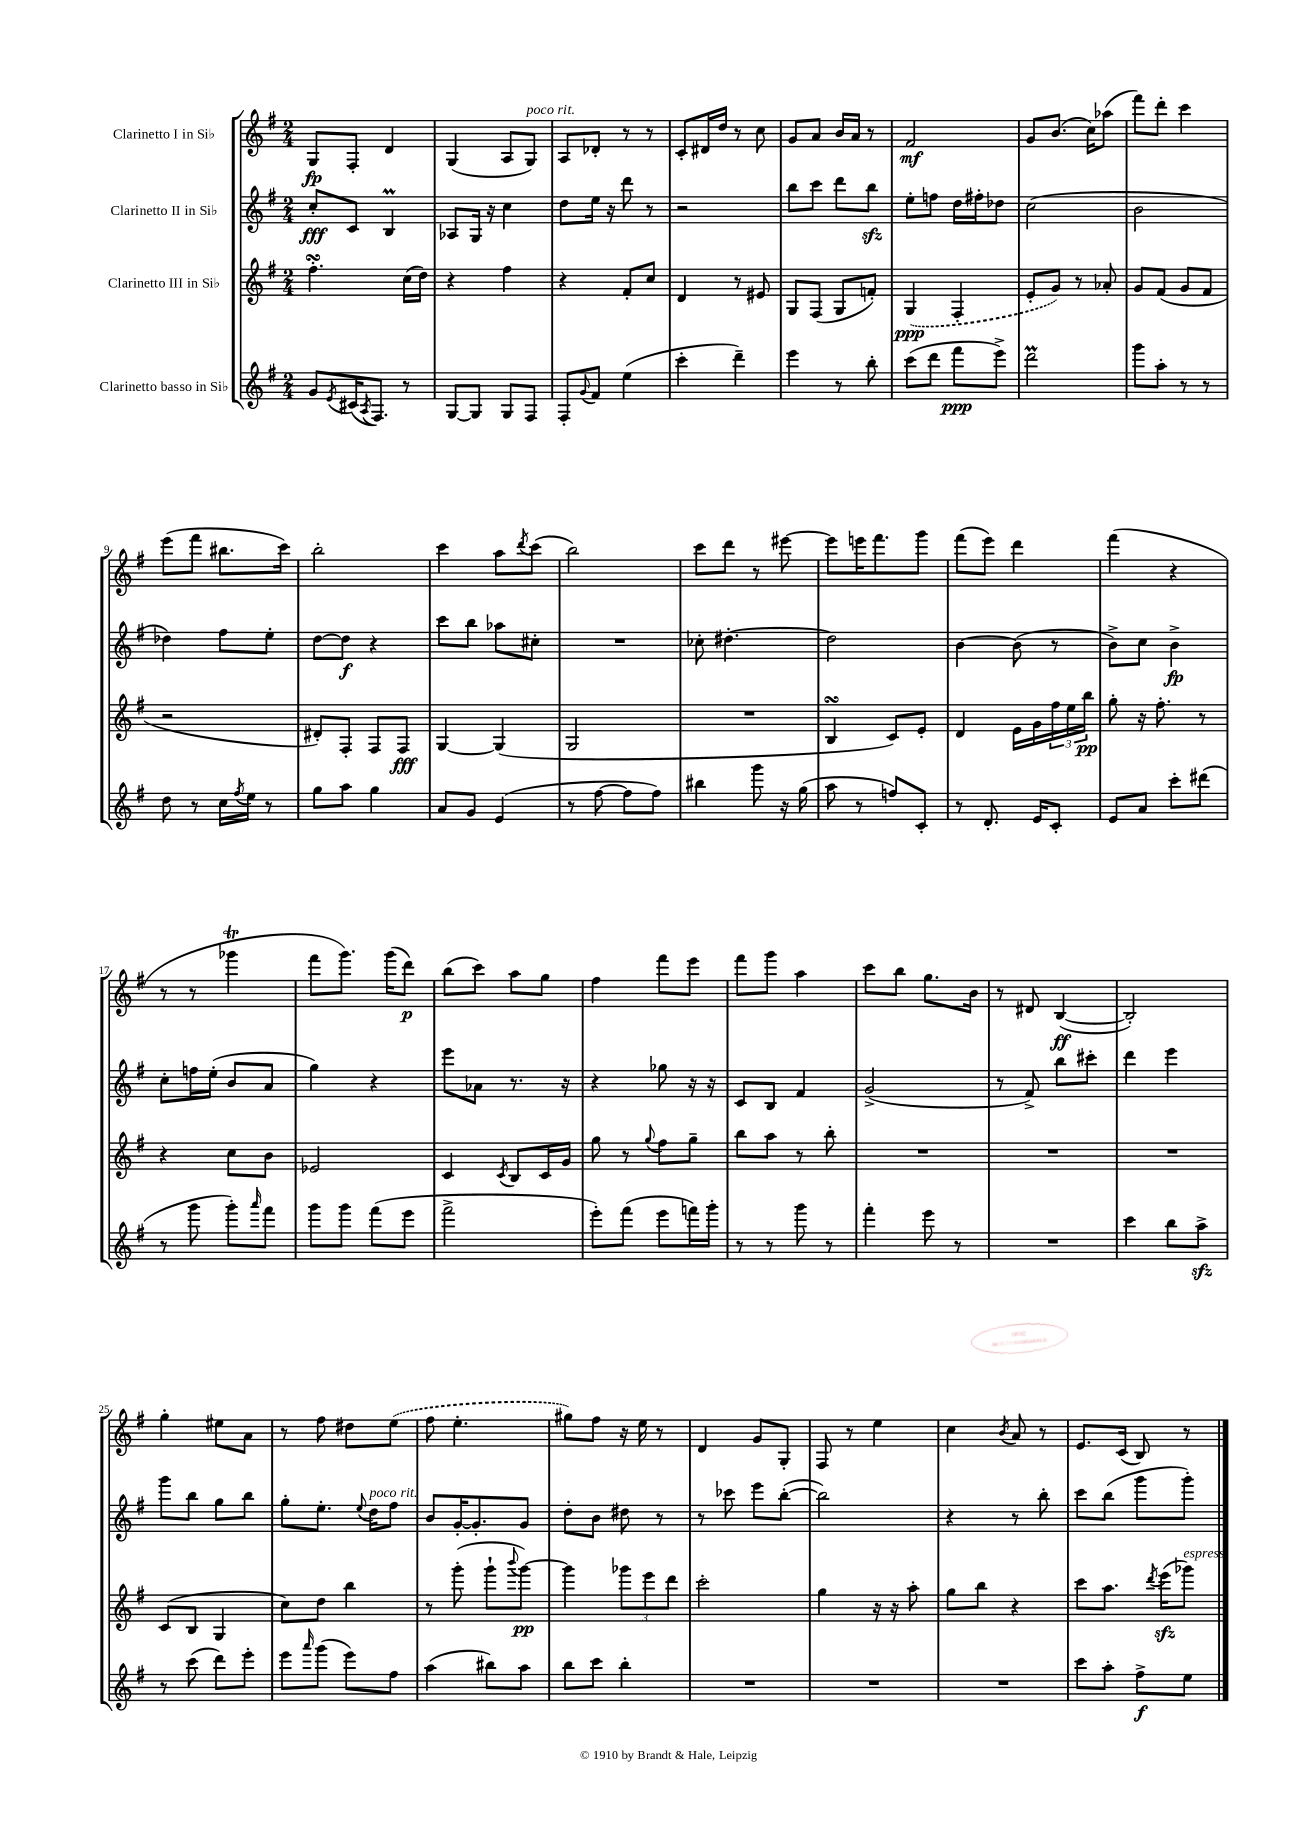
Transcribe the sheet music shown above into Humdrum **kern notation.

**kern	**kern	**kern	**kern
*staff4	*staff3	*staff2	*staff1
*clefG2	*clefG2	*clefG2	*clefG2
*k[f#]	*k[f#]	*k[f#]	*k[f#]
*M2/4	*M2/4	*M2/4	*M2/4
8g/L	4.ff#'\	8cc'/L	8G/L
8qe/	.	.	.
(16c#/K	.	8c/J	8F#'/J
8qA/	.	.	.
8.F#/J)	.	.	.
.	.	4B/	4d/
8r	(16cc\LL	.	.
.	16dd\JJ)	.	.
=	=	=	=
[8G/L	4r	8A-/L	(4G/
8G/]J	.	16G/Jk	.
.	.	16r	.
8G/L	4ff#\	4cc\	8A/L
8F#/J	.	.	8G/J)
=	=	=	=
8F#'/L	4r	8dd\L	8A/L
8qqg/	.	.	.
8f#/J	.	16ee\Jk	8d-'/J
.	.	16r	.
(4ee\	8f#'/L	8ddd\	8r
.	8cc/J	8r	8r
=	=	=	=
4ccc'\	4d/	2r	8c'/L
.	.	.	16d#/L
.	.	.	16dd/JJ
4ddd~\)	8r	.	8r
.	8e#/	.	8cc\
=	=	=	=
4eee\	8G/L	8bb\L	8g/L
.	(8F#/J	8ccc\J	8a/J
8r	8G/L	8ddd\L	16b/LL
.	.	.	16a/JJ
8bb'\	8f'/J)	8bb\J	8r
=	=	=	=
(8ccc\L	(4G/	8ee'\L	2f#/
8ddd\J	.	8ff\J	.
8fff#\L	4F#'/	16dd\LL	.
.	.	16ff#'\J	.
8eee^\J)	.	8dd-\J	.
=	=	=	=
2ddd\	8e'/L	(2cc\	8g/L
.	8g/J)	.	(8.b/J
.	8r	.	.
.	.	.	16cc\LK)
.	8a-'/	.	(8aa-\J
=	=	=	=
8ggg\L	8g/L	2b\	8fff#\L)
8aa'\J	(8f#/J	.	8ddd'\J
8r	8g/L	.	4ccc\
8r	8f#/J	.	.
=	=	=	=
8dd\	2r	4dd-\)	(8eee\L
8r	.	.	8fff#\J
16cc\LL	.	8ff#\L	8.bb#\L
8qff#/	.	.	.
16ee\JJ	.	.	.
8r	.	8ee'\J	.
.	.	.	16ccc\Jk)
=	=	=	=
8gg\L	8d#'/L)	[8dd\L	2bb'\
8aa\J	8F#'/J	8dd\]J	.
4gg\	8F#/L	4r	.
.	8F#/J	.	.
=	=	=	=
8a/L	[4G/	8ccc\L	4ccc\
8g/J	.	8bb\J	.
(4e/	(4G/]	8aa-\L	8aa\L
.	.	.	8qddd/
.	.	8cc#'\J	(8ccc\J
=	=	=	=
8r	2G/	2r	2bb\)
[8ff#\	.	.	.
8ff#\]L	.	.	.
8ff#\J)	.	.	.
=	=	=	=
4bb#\	2r	8cc-'\	8ccc\L
.	.	[4.dd#'\	8ddd\J
8ggg\	.	.	8r
16r	.	.	[8eee#\
(16gg\	.	.	.
=	=	=	=
8aa\	4B/	2dd#\]	8eee#\]L
8r	.	.	16eee\K
.	.	.	8.fff#\
8ff/L)	8c/L)	.	.
8c'/J	8e'/J	.	8ggg\J
=	=	=	=
8r	4d/	[4b\	(8fff#\L
8.d'/	.	.	8eee\J)
.	16e\LL	(8b\]	4ddd\
16e/LK	16g\	.	.
8c'/J	24ff#\	8r	.
.	24ee\	.	.
.	24bb\JJ	.	.
=	=	=	=
8e/L	8gg'\	8b^\L)	(4fff#\
8a/J	16r	8cc\J	.
.	8.ff#'\	.	.
8ccc'\L	.	4b^\	4r
(8ddd#\J	8r	.	.
=	=	=	=
8r	4r	8cc'\L	8r
8ggg\	.	16ff\L	8r
.	.	(16ee'\JJ	.
8ggg'\L)	8cc\L	8b/L	4ggg-\
16qqaaa/	.	.	.
8fff#\J	8b\J	8a/J	.
=	=	=	=
8ggg\L	2e-/	4gg\)	8fff#\L
8ggg\J	.	.	8.ggg\J)
(8fff#\L	.	4r	.
.	.	.	(16ggg\LK
8eee\J	.	.	8ddd\J)
=	=	=	=
2fff#^\	4c/	8eee\L	(8bb\L
.	.	8a-\J	8ccc\J)
.	8qc/	.	.
.	8B/L	8.r	8aa\L
.	16c/L	.	8gg\J
.	16g/JJ	16r	.
=	=	=	=
8eee'\L)	8gg\	4r	4ff#\
(8fff#\J	8r	.	.
.	8qqgg/	.	.
8eee\L	8ff#\L	8gg-\	8fff#\L
16fff\L)	8gg~\J	16r	8eee\J
16ggg'\JJ	.	16r	.
=	=	=	=
8r	8bb\L	8c/L	8fff#\L
8r	8aa\J	8B/J	8ggg\J
8ggg\	8r	4f#/	4aa\
8r	8bb'\	.	.
=	=	=	=
4fff#'\	2r	(2g^/	8ccc\L
.	.	.	8bb\J
8eee\	.	.	8.gg\L
8r	.	.	.
.	.	.	16b\Jk
=	=	=	=
2r	2r	8r	8r
.	.	8f#^/)	8d#/
.	.	8bb\L	([4B/
.	.	8ccc#'\J	.
=	=	=	=
4ccc\	2r	4ddd\	2B'/])
8bb\L	.	4eee\	.
8aa^\J	.	.	.
=	=	=	=
8r	(8c/L	8ggg\L	4gg'\
(8ccc\	8B/J	8bb\J	.
8ddd\L)	4G/	8gg\L	8ee#\L
8eee'\J	.	8bb\J	8a\J
=	=	=	=
8eee\L	8cc\L)	8gg'\L	8r
16qqaaa/	.	.	.
(8ggg\J	8dd\J	8.ee'\J	8ff#\
8eee\L)	4bb\	.	8dd#\L
.	.	8qqee/	.
.	.	16dd\LK	.
8ff#\J	.	8ff#\J	(8ee\J
=	=	=	=
(4aa\	8r	8b/L	8ff#\
.	(8ggg'\	[16g'/K	4.ee'\
.	.	8.g'/]	.
8bb#\L)	8ggg`\L	.	.
.	8qqbbb/	.	.
8aa\J	[8ggg\J)	8g/J	.
=	=	=	=
8bb\L	4ggg\]	8dd'\L	8gg#\L)
8ccc\J	.	8b\J	8ff#\J
4bb'\	12ggg-\L	8dd#\	16r
.	.	.	16ee\
.	12eee\	.	.
.	.	8r	8r
.	12ddd\J	.	.
=	=	=	=
2r	2ccc'\	8r	4d/
.	.	8ccc-\	.
.	.	8eee\L	8g/L
.	.	([8bb'\J	8G'/J
=	=	=	=
2r	4gg\	2bb\])	8F#/
.	.	.	8r
.	16r	.	4ee\
.	16r	.	.
.	8aa'\	.	.
=	=	=	=
2r	8gg\L	4r	4cc\
.	8bb\J	.	.
.	.	.	8qb/
.	4r	8r	8a/
.	.	8bb'\	8r
=	=	=	=
8ccc\L	8ccc\L	8ccc\L	8.e/L
8aa'\J	8.aa\J	(8bb\J	.
.	.	.	(16c/Jk
8ff#^\L	.	8ggg\L	8B/)
.	8qddd/	.	.
.	(16eee\LK	.	.
8ee\J	8ggg-\J)	8ggg'\J)	8r
==	==	==	==
*-	*-	*-	*-
